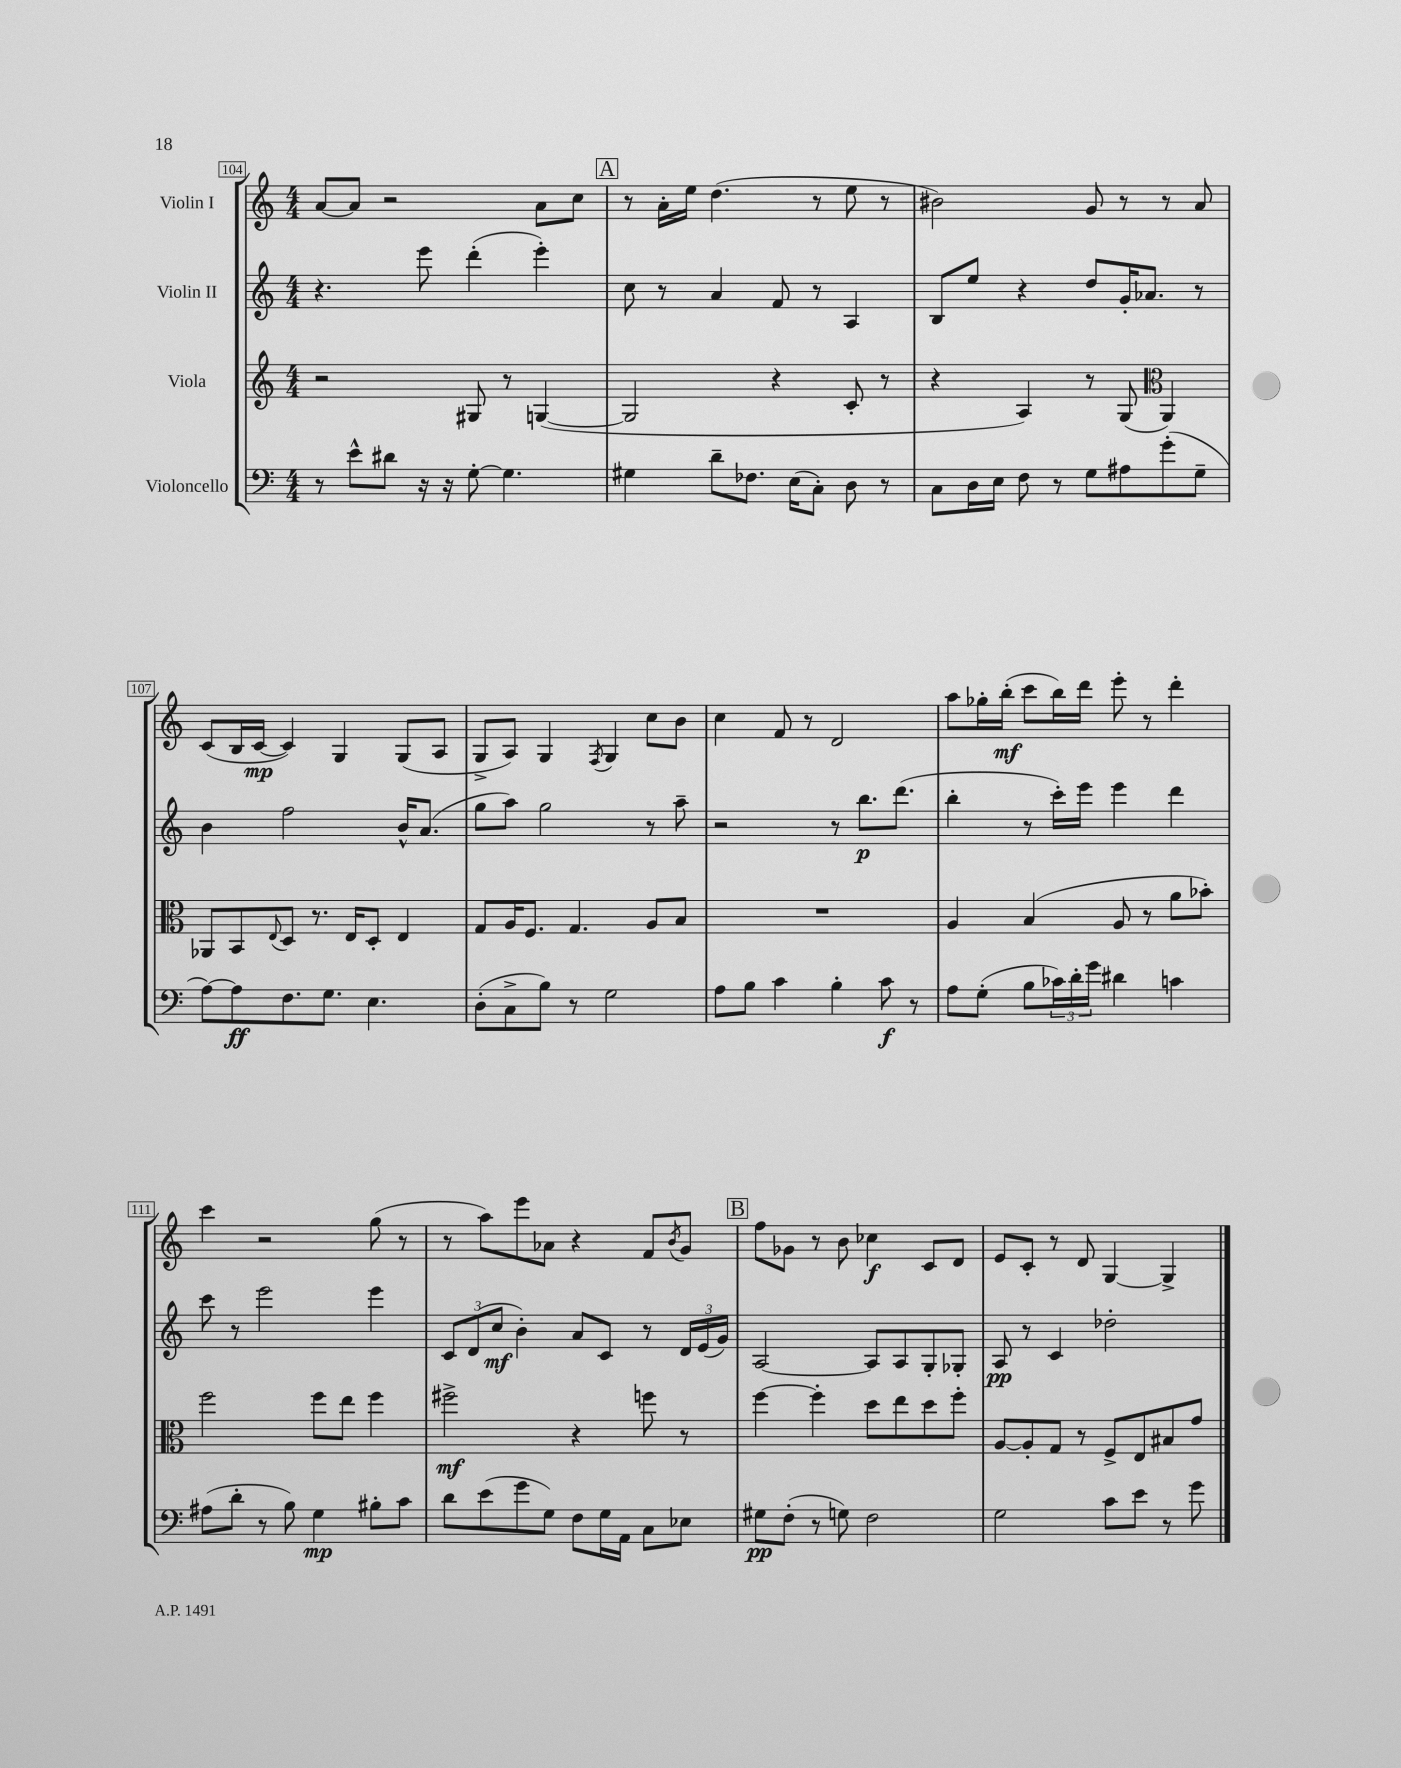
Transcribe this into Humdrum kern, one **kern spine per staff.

**kern	**kern	**kern	**kern
*staff4	*staff3	*staff2	*staff1
*clefF4	*clefG2	*clefG2	*clefG2
*k[]	*k[]	*k[]	*k[]
*M4/4	*M4/4	*M4/4	*M4/4
8r	2r	4.r	[8a/L
8e^^\L	.	.	8a/]J
8d#\J	.	.	2r
16r	.	8eee\	.
16r	.	.	.
[8G'\	8G#/	(4ddd'\	.
4.G\]	8r	.	.
.	([4G/	4eee'\)	8a\L
.	.	.	8cc\J
=	=	=	=
4G#\	2G/]	8cc\	8r
.	.	8r	16a'\LL
.	.	.	16ee\JJ
8d~\L	.	4a/	(4.dd\
8.F-\J	.	.	.
.	4r	8f/	.
(16E\LK	.	.	.
8C'\J)	.	8r	8r
8D\	8c'/	4A/	8ee\
8r	8r	.	8r
=	=	=	=
8C\L	4r	8B/L	2b#\)
16D\L	.	8ee/J	.
16E\JJ	.	.	.
8F\	4A/)	4r	.
8r	.	.	.
8G\L	8r	8dd/L	8g/
8A#\	(8G/	16g'/K	8r
.	.	8.a-/J	.
*	*clefC3	*	*
(8g'\	4AA/)	.	8r
8G~\J	.	8r	8a/
=	=	=	=
[8A\L)	8AA-/L	4b\	(8c/L
8A\]	8BB/	.	16B/L
.	.	.	[16c/JJ
.	8qqE/	.	.
8.F\	8D/J	2ff\	4c/])
.	8.r	.	.
8.G\J	.	.	.
.	.	.	4G/
.	16E/LK	.	.
4.E\	8D'/J	.	.
.	4E/	16b^^/LK	(8G/L
.	.	(8.a/J	.
.	.	.	8A/J
=	=	=	=
(8D'\L	8G/L	8gg\L	8G^/L
8C^\	16A/K	8aa\J)	8A/J)
.	8.F/J	.	.
8B\J)	.	2gg\	4G/
8r	4.G/	.	.
.	.	.	8qF/
2G\	.	.	4G/
.	8A/L	8r	8cc\L
.	8B/J	8aa~\	8b\J
=	=	=	=
8A\L	1r	2r	4cc\
8B\J	.	.	.
4c\	.	.	8f/
.	.	.	8r
4B'\	.	8r	2d/
.	.	8.bb\L	.
8c\	.	.	.
.	.	(8.ddd\J	.
8r	.	.	.
=	=	=	=
8A\L	4A/	4bb'\	8aa\L
(8G'\J	.	.	16gg-'\L
.	.	.	(16bb'\JJ
8B\L	(4B/	8r	8ccc\L
24c-\L)	.	16ccc'\LL)	16bb\L)
24d'\	.	.	.
.	.	16eee\JJ	16ddd\JJ
24g\JJ	.	.	.
4d#\	8A/	4eee\	8eee'\
.	8r	.	8r
4c\	8a\L	4ddd\	4ddd'\
.	8b-'\J)	.	.
=	=	=	=
(8A#\L	2ff\	8ccc\	4ccc\
8d'\J	.	8r	.
8r	.	2eee\	2r
8B\)	.	.	.
4G\	8ff\L	.	.
.	8ee\J	.	.
8B#'\L	4ff\	4eee\	(8gg\
8c\J	.	.	8r
=	=	=	=
8d\L	2ff#^\	12c/L	8r
.	.	(12d/	.
(8e\	.	.	8aa\L)
.	.	12cc/J	.
8g\	.	4b'\)	8eee\
8G\J)	.	.	8a-\J
8F\L	4r	8a/L	4r
16G\L	.	8c/J	.
16AA\JJ	.	.	.
8C\L	8ff\	8r	8f/L
.	.	.	8qb/
8E-\J	8r	24d/LL	8g/J
.	.	(24e/	.
.	.	24g/JJ)	.
=	=	=	=
8G#\L	[4ff\	[2A/	8ff\L
(8F'\J	.	.	8g-\J
8r	4ff'\]	.	8r
8G\)	.	.	8b\
2F\	8dd\L	8A/]L	4cc-\
.	8ee\	8A/	.
.	8dd\	8G'/	8c/L
.	8ff'\J	8G-'/J	8d/J
=	=	=	=
2G\	[8A/L	8A/	8e/L
.	8A'/]	8r	8c'/J
.	8G/J	4c/	8r
.	8r	.	8d/
8c\L	8F^/L	2dd-'\	[4G/
8e\J	8E/	.	.
8r	8B#/	.	4G^/]
8g\	8g/J	.	.
==	==	==	==
*-	*-	*-	*-
